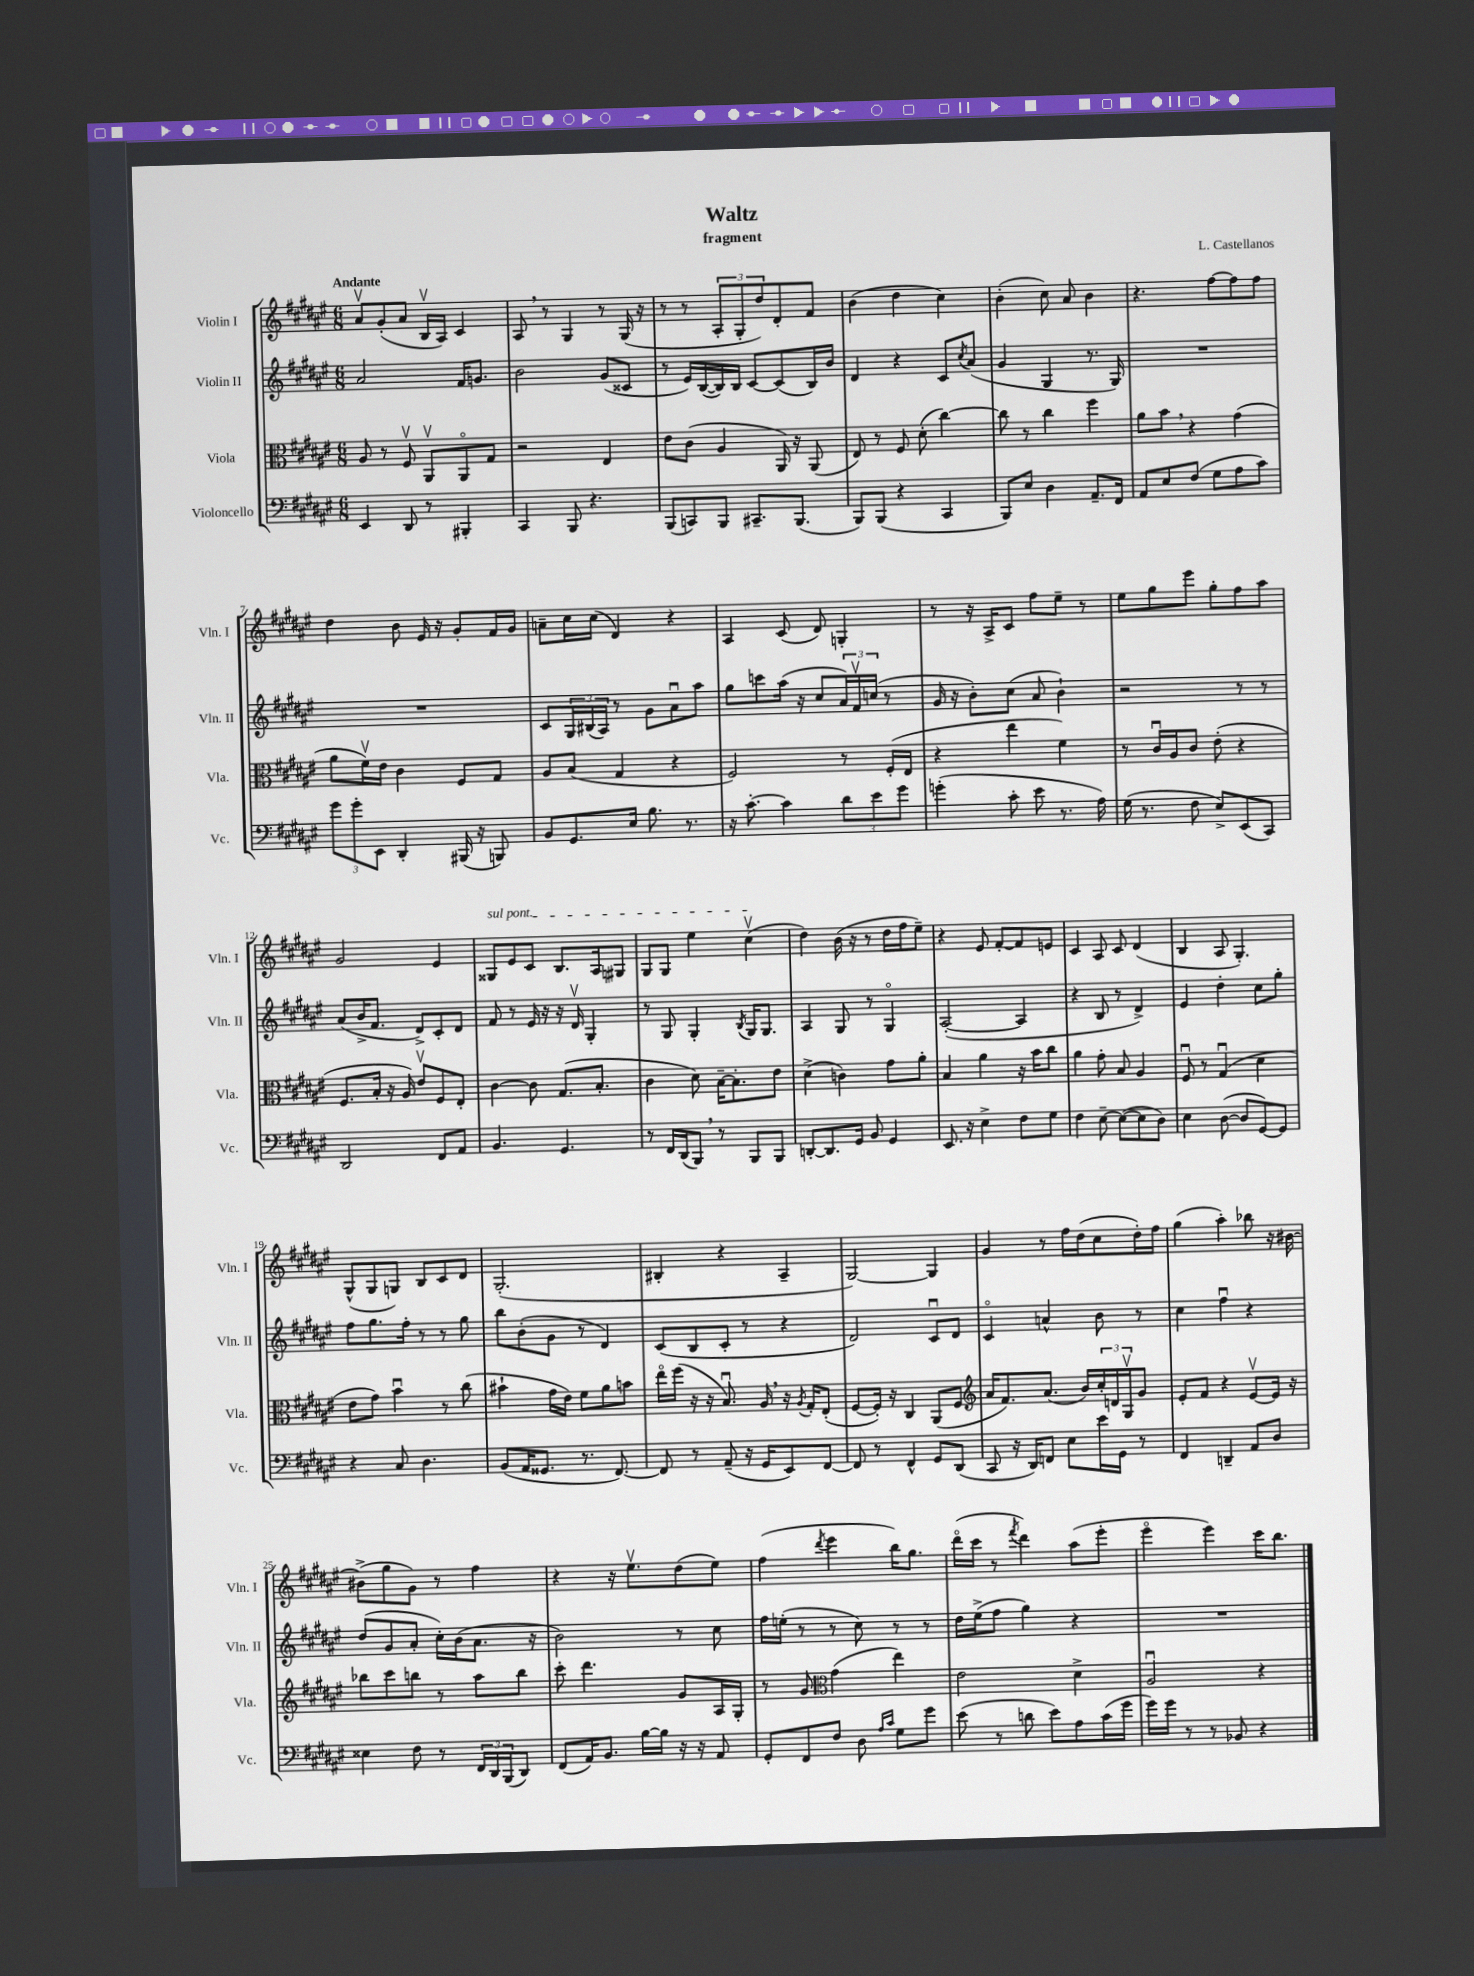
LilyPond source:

\header { title = "Waltz" composer = "L. Castellanos" subtitle = "fragment" }
<<
\new StaffGroup <<
\new Staff = "s0" \with { instrumentName = "Violin I" shortInstrumentName = "Vln. I" } {
    \clef treble \key fis \major \numericTimeSignature \time 6/8 \tempo "Andante"
    ais'8\upbow gis'8-.( ais'8 b16\upbow ais16) cis'4 |
    ais8 \breathe r8 gis4 r8 gis16( r16 |
    r8 r8 \tuplet 3/2 { ais8-. gis8-. dis''8) } dis'8-. fis'8 |
    b'4( dis''4 cis''4) |
    b'4-.( cis''8) ais'8 b'4 |
    r4. fis''8~ fis''8 fis''8 |
    dis''4 b'8 eis'16 r16 gis'8-. fis'16 gis'16 |
    a'8-- cis''16 cis''16( dis'4) r4 |
    ais4 cis'8( dis'8) g4-. |
    r8 r16 ais16-> cis'8 fis''8 eis''8-- r8 |
    eis''8 gis''8 eis'''8 gis''8-. fis''8 ais''8 |
    gis'2 eis'4 |
    \once \override TextSpanner.bound-details.left.text = \markup { \italic "sul pont." } gisis8\startTextSpan eis'8 cis'8 b8. ais16 gis8 |
    gis8 gis8 eis''4 cis''4\upbow\stopTextSpan( |
    dis''4) b'16( r16 r8 dis''16 fis''16 eis''8--) |
    r4 eis'8 fis'8~-. fis'8 e'8 |
    cis'4 ais8 cis'8 dis'4( |
    b4 ais8 gis4.-.) |
    gis8-^( gis8 g8) b8 cis'8 dis'8 |
    gis2.-.( |
    bis4-. r4 ais4-- |
    gis2~) gis4 |
    gis'4 r8 fis''16 dis''16( cis''8 dis''16-.) fis''16 |
    gis''4( ais''4-.) bes''8 r16 bis'16~ |
    bis'8->( gis''8 gis'8) r8 fis''4 |
    r4 r16 eis''8.\upbow dis''8( eis''8) |
    fis''4( \acciaccatura { dis'''8 } eis'''4 b''16) gis''8. |
    dis'''16\flageolet( cis'''16 r8 \acciaccatura { fis'''8 } dis'''4) ais''8( eis'''8-. |
    eis'''4\flageolet eis'''4) cis'''16 b''8. \bar "|." |
}
\new Staff = "s1" \with { instrumentName = "Violin II" shortInstrumentName = "Vln. II" } {
    \clef treble \key fis \major \numericTimeSignature \time 6/8
    ais'2 fis'16 g'8. |
    b'2 gis'8( cisis'8 |
    r8 eis'16) b16~( b16) b16 cis'8~ cis'8( b16) b'16 |
    dis'4 r4 cis'8 \acciaccatura { cis''8 } ais'8( |
    gis'4 gis4 r8. gis16) |
    R2. |
    R2. |
    cis'8 \tuplet 3/2 { gis16 bis16( ais16) } r8 gis'8 ais'8\downbow ais''8 |
    gis''8 c'''8 ais''16( r16 cis''8 \tuplet 3/2 { ais'16) fis'16\upbow c''16( } r8 |
    gis'16 r16 b'8-.) cis''8( ais'8 b'4-!) |
    r2 r8 r8 |
    ais'8( b'16-> fis'8. dis'8->) cis'8-. dis'8 |
    fis'8 r8 eis'16 r16 r16 dis'16\upbow gis4-. |
    r8 gis8 gis4-. \acciaccatura { b8 } gis16 gis8. |
    ais4 gis8 r8 gis4\flageolet |
    ais2~-.( ais4 |
    r4 b8 r8 dis'4->) |
    eis'4 dis''4-. cis''8 gis''8-. |
    fis''8 gis''8. fis''16-. r8 r8 gis''8 |
    b''8 b'8-.( gis'8 r8 dis'4) |
    cis'8( b8 cis'8-. r8 r4 |
    dis'2) cis'8\downbow dis'8 |
    cis'4\flageolet a'4-^ b'8 r8 |
    cis''4 fis''4\downbow r4 |
    dis''8( gis'8 ais'8-. cis''16-.) b'16( ais'8. r16 |
    b'2) r8 cis''8 |
    fis''16 e''16-.( r8 r8 cis''8) r8 r8 |
    dis''16 eis''16->( fis''8 gis''4) r4 |
    R2. \bar "|." |
}
\new Staff = "s2" \with { instrumentName = "Viola" shortInstrumentName = "Vla." } {
    \clef alto \key fis \major \numericTimeSignature \time 6/8
    ais8 r8 fis8\upbow ais,8\upbow ais,8\flageolet gis8 |
    r2 eis4 |
    eis'8 cis'8( ais4 ais,16) r16 ais,8( |
    eis8) r8 fis8 dis'8-.( cis''4~) |
    cis''8 r8 cis''4 fis''4 |
    ais'8 b'8 \breathe r4 gis'4( |
    ais'8 fis'16\upbow) eis'16 cis'4 fis8 gis8 |
    ais8 b8( gis4 r4 |
    fis2) r8 fis16-.( eis16 |
    r4 eis''4 fis'4) |
    r8 cis'16\downbow ais16 cis'8 eis'8-.( r4 |
    fis8. b16-. r16 ais16) eis'8\upbow fis8 eis8-. |
    cis'4~ cis'8 gis8.( b8.-. |
    cis'4 dis'8) b16~-- b8.-. eis'8 |
    dis'4->( c'4) gis'8 ais'8-. |
    b4 ais'4 r16 b'16 cis''8 |
    ais'4 gis'8-. b8 ais4 |
    fis8\downbow r8 gis4\downbow( dis'4 |
    eis'8 gis'8) b'4\downbow r8 cis''8( |
    bis'4-! gis'16 eis'16) fis'8 ais'8 b'8 |
    eis''16\flageolet fis''16( r16 r16 b8.\downbow) ais16 \breathe r16 \acciaccatura { ais8 } gis16-. eis8-.( |
    fis8~ fis16-.) r16 cis4 ais,8( fis8 |
    \clef treble ais'16 fis'8.) ais'8.( b'16) \tuplet 3/2 { cis''16-. d'16 gis16\upbow } gis'8 |
    eis'8-. fis'8 r4 eis'8~\upbow eis'16 r16 |
    bes''8 cis'''8 b''8 r8 ais''8 b''8 |
    cis'''8-. dis'''4. gis'8 ais16 gis16-. |
    r8 gis'8 \clef alto gis'4( eis''4) |
    eis'2 dis'4-> |
    ais2\downbow r4 \bar "|." |
}
\new Staff = "s3" \with { instrumentName = "Violoncello" shortInstrumentName = "Vc." } {
    \clef bass \key fis \major \numericTimeSignature \time 6/8
    eis,4 dis,8 r8 bis,,4-. |
    cis,4 b,,8 r4. |
    b,,8( c,8) b,,8 cis,8.-- b,,8.( |
    b,,8) b,,8( r4 cis,4 |
    b,,8) eis8 dis4 ais,8.-- fis,16 |
    ais,8 eis8 fis8( gis8 ais8 cis'8) |
    \tuplet 3/2 { gis'8 gis'8-. eis,8 } dis,4-. bis,,16( r16 b,,8) |
    b,8 gis,8. eis16 b8. r8. |
    r16 cis'8.~-. cis'4 \tuplet 3/2 { dis'8 eis'8 gis'8 } |
    g'4-.( cis'8-. eis'8 r8. ais16) |
    gis16( r8. fis8 eis8->) eis,8( cis,8) |
    dis,2 fis,8 ais,8 |
    b,4. gis,4. |
    r8 fis,16 dis,16( b,,8) \breathe r8 b,,8 b,,8 |
    d,8~-. d,8. gis,16 b,8 gis,4 |
    eis,8. r16 eis4-> fis8 gis8 |
    fis4 eis8~-- eis8~( eis8 dis8) |
    eis4 dis8~( dis8 gis,8~) gis,8 |
    r4 cis8 dis4. |
    b,8( ais,16 gisis,8. r8. fis,8.~) |
    fis,8 r8 ais,8--( r16 gis,16 eis,8) fis,8~ |
    fis,8 r8 fis,4-^ gis,8 dis,8( |
    cis,8 r16 dis,16) f,8 eis8 eis'16 gis,16 r8 |
    fis,4 d,4-- ais,8 dis8 |
    eisis4 fis8 r8 \tuplet 3/2 { fis,16 dis,16 b,,16( } dis,8) |
    fis,8( ais,16) b,8. b16~ b16 r16 r16 ais,8 |
    gis,8-. fis,8 fis8 dis8 \grace { ais16 cis'16 } gis8 gis'8 |
    eis'8( r8 d'8 eis'8) ais8 cis'16( gis'16 |
    gis'16) gis'16 r8 r8 bes,8 r4 \bar "|." |
}
>>
>>
